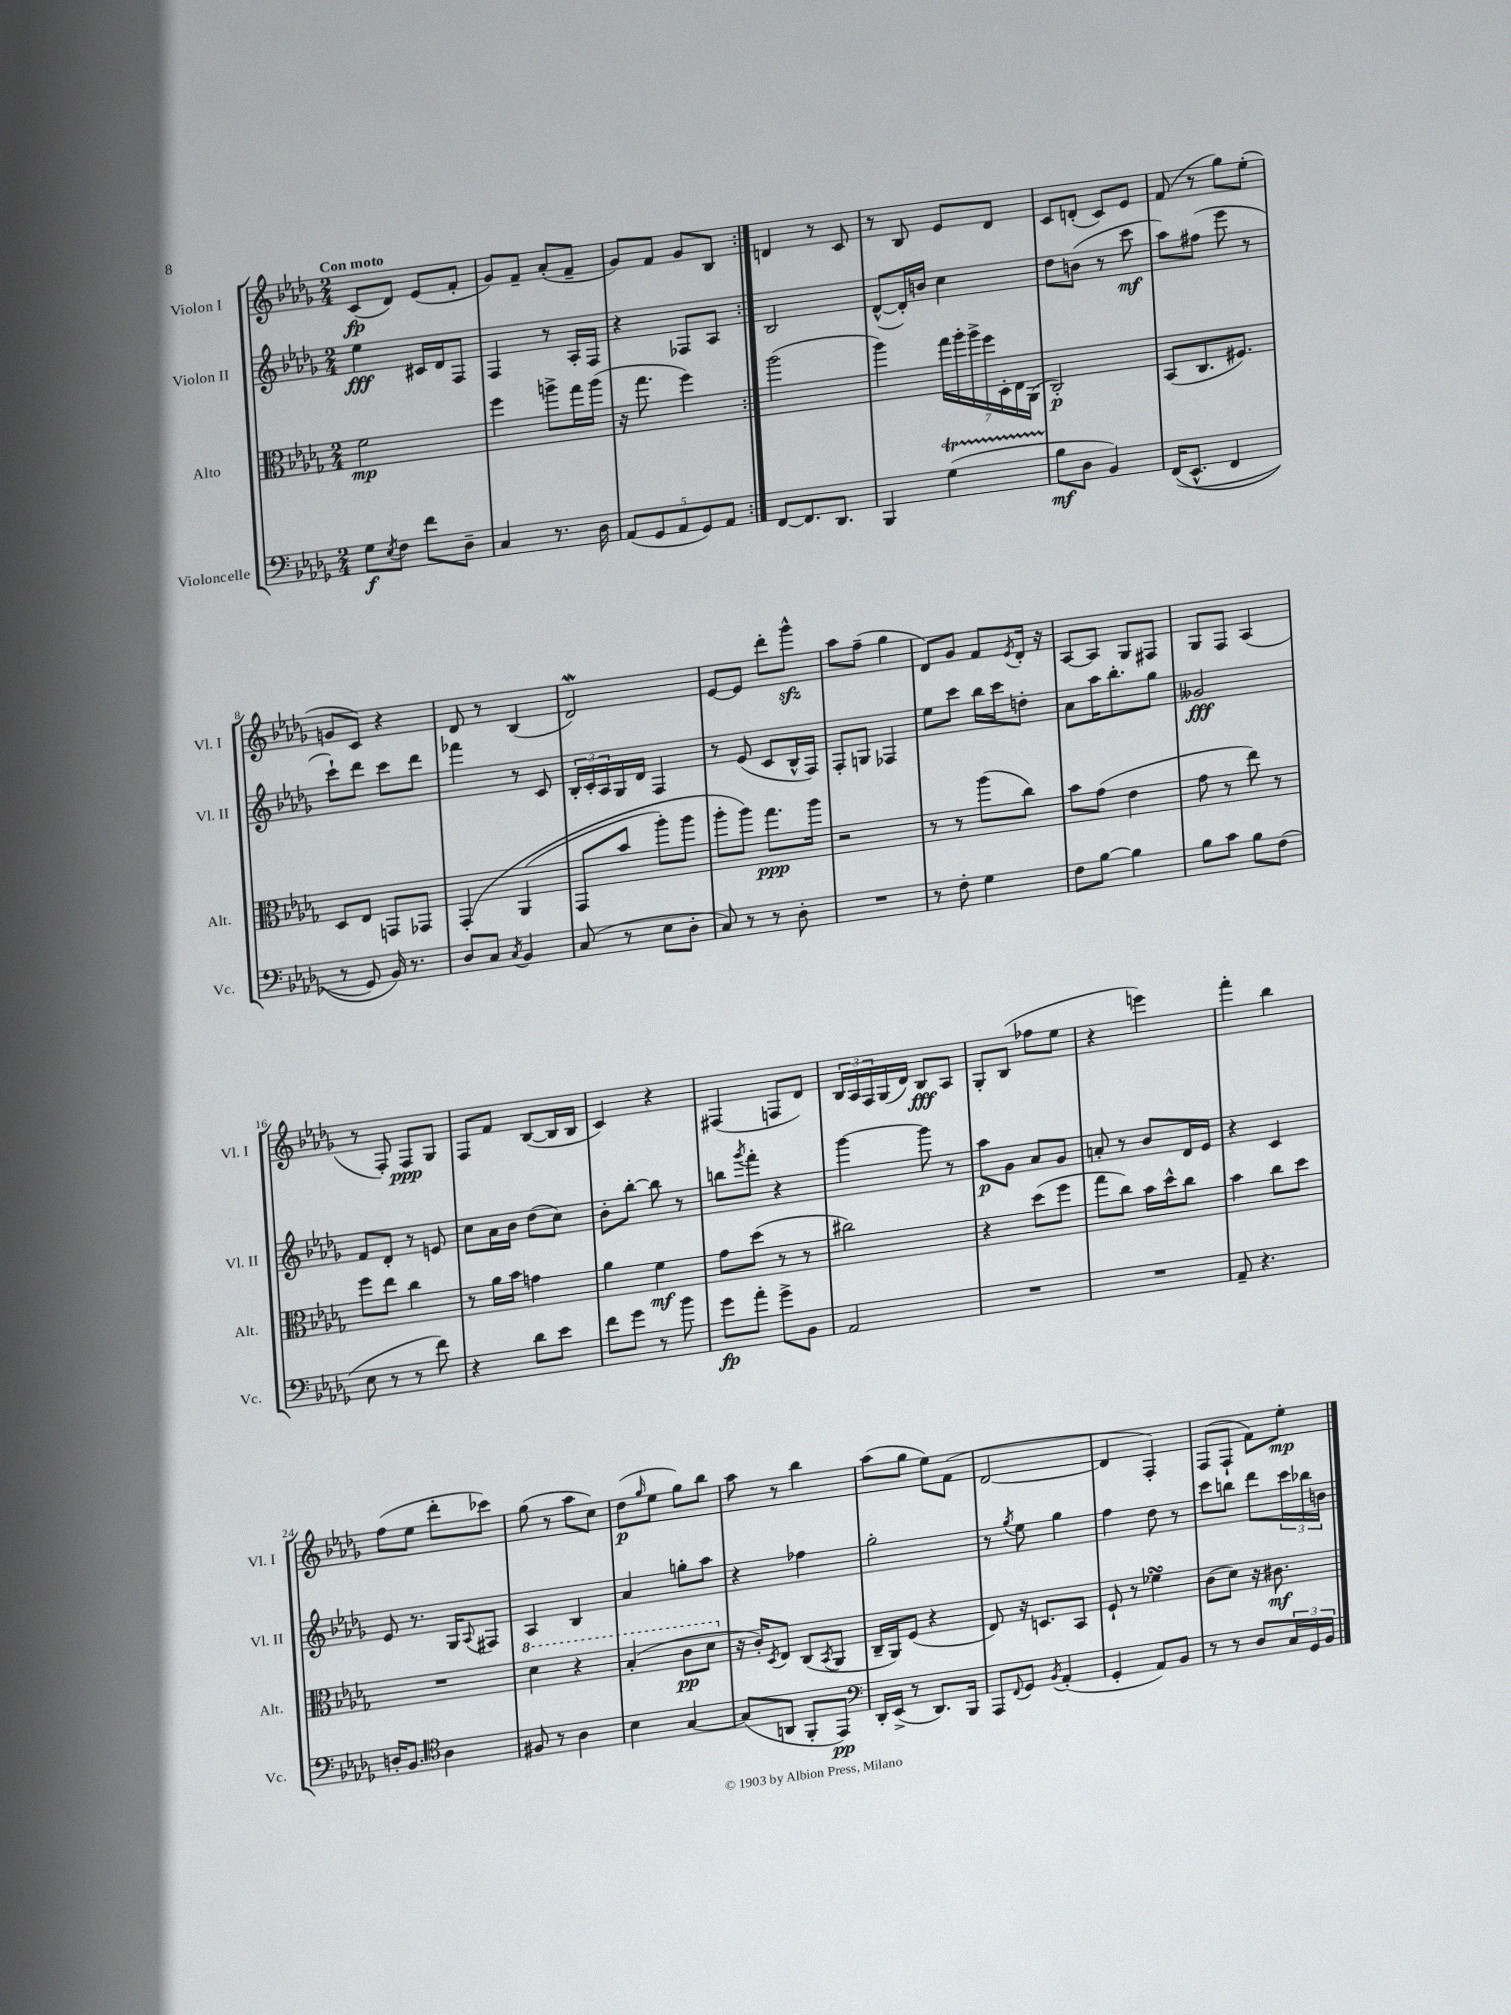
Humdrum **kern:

**kern	**kern	**kern	**kern
*staff4	*staff3	*staff2	*staff1
*clefF4	*clefC3	*clefG2	*clefG2
*k[b-e-a-d-g-]	*k[b-e-a-d-g-]	*k[b-e-a-d-g-]	*k[b-e-a-d-g-]
*M2/4	*M2/4	*M2/4	*M2/4
8G-	2f	4ee-	(8c
8qE-	.	.	.
8F	.	.	8d-)
8f	.	16c#	(8e-
.	.	16d-	.
8D-~	.	8F	8f'
=	=	=	=
4C	4ff	4F	8g-)
.	.	.	8f~
8.r	8aa^	8r	(8a-'
.	16gg-	16A-'	8f~
16D-	(16aa	16F	.
=	=	=	=
(10AA-	16r	4r	8g-)
.	8.gg-	.	.
10GG-	.	.	.
.	.	.	8f
10AA-	.	.	.
.	4ff)	8F-	8g-
10GG-)	.	.	.
.	.	8A-	8B-
10AA-	.	.	.
=:|!	=:|!	=:|!	=:|!
[8FF	(2aa-	2B-	4d
8.FF]	.	.	.
.	.	.	8r
8.DD-	.	.	.
.	.	.	8c
=	=	=	=
4BBB-	4aa-)	([8d-^^	8r
.	.	16d-'])	8B-
.	.	16b	.
(4G-	28gg-	4cc	8e-
.	28aa-'	.	.
.	28aa-^	.	.
.	28ff	.	.
.	.	.	8d-
.	28D-'	.	.
.	28E-	.	.
.	(28AA-	.	.
=	=	=	=
8B-	2C')	8dd-	8c
8D-	.	(8b	(8d'
4BB-)	.	8r	8c)
.	.	8ccc	8e-
=	=	=	=
&((16FF	(8BB-	8aa-)	(8f
8.EE-^^	.	.	.
.	8.C	(8ff#	8r
4FF	.	8eee-	8gg-)
.	8.F#)	.	.
.	.	8r	(8ee-'
=	=	=	=
8r	8D-	8ccc`)	8g
8GG-)	8E-	8ddd-	8c)
16BB-&)	8GG	8ccc	4r
8.r	.	.	.
.	8GG-	8ddd-	.
=	=	=	=
8D-	&(4GG-'	4fff-	8d-
8C	.	.	8r
8qC	.	.	.
4BB-	(4AA-	8r	(4B-
.	.	8c	.
=	=	=	=
(8C	8GG-	24B-'	2d-)
.	.	24c'	.
.	.	24A-	.
8r	8b-	16G-	.
.	.	16d-	.
8E-	8aa-')	4F	.
8D-'	8aa-	.	.
=	=	=	=
8C)	8aa-'	8r	[8e-
8r	8aa-&)	(8e-	8e-]
8r	8.gg-	8c	8ddd-'
8D-'	.	16B-^^	8ggg-^^
.	16aa-	16F)	.
=	=	=	=
2r	2r	8F'	8aa-
.	.	8G	(8ff~
.	.	4F-	4gg-
=	=	=	=
8r	8r	8ee-	8d-)
8F'	8r	8ccc	8g-
4G-	(8aa-	16bb-	8f
.	.	16ccc	.
.	.	.	8qe-
.	8cc)	8dd'	16d-'
.	.	.	16r
=	=	=	=
8F	8b-	8a-	[8A-
[8B-	(8g-	16aa-	8A-]
.	.	8.bb-'	.
4B-]	4e-	.	8G-
.	.	8gg-	8F#
=	=	=	=
8B-	8g-	2g--	8G-
8c	8r	.	8F
8B-	8ee-)	.	(4A-
(8F	8r	.	.
=	=	=	=
8E-	8ff	8f	8r
8r	8ee-	8d-'	8F')
8r	4cc	8r	8F
8f)	.	8e	8G-
=	=	=	=
4r	8r	8cc	8F
.	16a-	16a-	8f
.	16b-	16b-	.
8d-	4g	(8dd-	([8B-
8e-	.	8cc)	16B-]
.	.	.	16B-
=	=	=	=
8f	4a-	8b-'	4c)
8g-	.	[8bb-'	.
8r	4f	8bb-]	4r
8b-	.	8r	.
=	=	=	=
8g-	8g-	8bb	(4F#
.	.	8qggg-	.
8a-'	(8dd-	8fff'	.
8g-^	8r	4r	8F
8BB-	8r	.	8d-)
=	=	=	=
2AA-	2cc#)	[4ggg-	24B-
.	.	.	24A-
.	.	.	24F
.	.	.	(16G-
.	.	.	16d-)
.	.	8ggg-]	8B-
.	.	8r	8A-
=	=	=	=
2r	4r	8aa-	8G-'
.	.	8g-	(8B-
.	(8dd-	8a-	8ff-
.	8ff	8g-	8ee-
=	=	=	=
2r	8gg-	8a'	4r
.	8cc)	8r	.
.	16b-	8b-	4eee)
.	16dd-^^	.	.
.	8cc	16d-	.
.	.	16e-	.
=	=	=	=
8AA-~	4b-	4r	4fff'
4.r	.	.	.
.	8cc	4c	4bb-
.	8dd-	.	.
=	=	=	=
16D'	2r	8e-	(8ff
8.BB-	.	.	.
.	.	8.r	8ee-
*clefC4	*	*	*
4A-	.	.	8ddd-'
.	.	16G-	.
.	.	8qqA-	.
.	.	8F#	8ccc-)
=	=	=	=
8F#	4dd-	4A-	(8gg-
8r	.	.	8r
4A-	4r	4B-	8aa-
.	.	.	8cc)
=	=	=	=
4B-	(4b-'	4a-	(8dd-
.	.	.	16qqgg-
.	.	.	8ee-
[4G-	8cc	8gg'	8gg-)
.	8dd-	8aa-	8bb-
=	=	=	=
(8G-]	16r	4r	8aa-
.	16c')	.	.
.	8qD-	.	.
8AA	8E-	.	8r
8FF'	(8C	4ff-	4bb-
.	8qBB-	.	.
8EE-)	8AA-	.	.
=	=	=	=
*clefF4	*	*	*
16DD-'	16C~	2gg-'	(8aa-
(16EE-^	16AA-)	.	.
8r	(8F	.	8gg-
8.DD-)	4r	.	8ee-)
.	.	.	(8f
16BBB-	.	.	.
=	=	=	=
8AAA-	8E-)	8r	[2d-
8qqFF	.	8qgg-	.
8GG-	16r	8ee-	.
.	8.D	.	.
8qBB-	.	.	.
(4AA-'	.	4gg-	.
.	8BB-	.	.
=	=	=	=
4GG-'	8F`	4ff	4d-]
.	8r	.	.
8AA-)	4f-	8dd-	4F')
8BB-	.	8r	.
=	=	=	=
8r	(8c	8ccc	(8F
8r	8d-)	8bb	8F`
8D-	16r	8ddd-	8f)
.	8.c#	.	.
24C	.	24ccc	8ee-'
24GG-	.	24bb-	.
24BB-	.	24b	.
==	==	==	==
*-	*-	*-	*-
